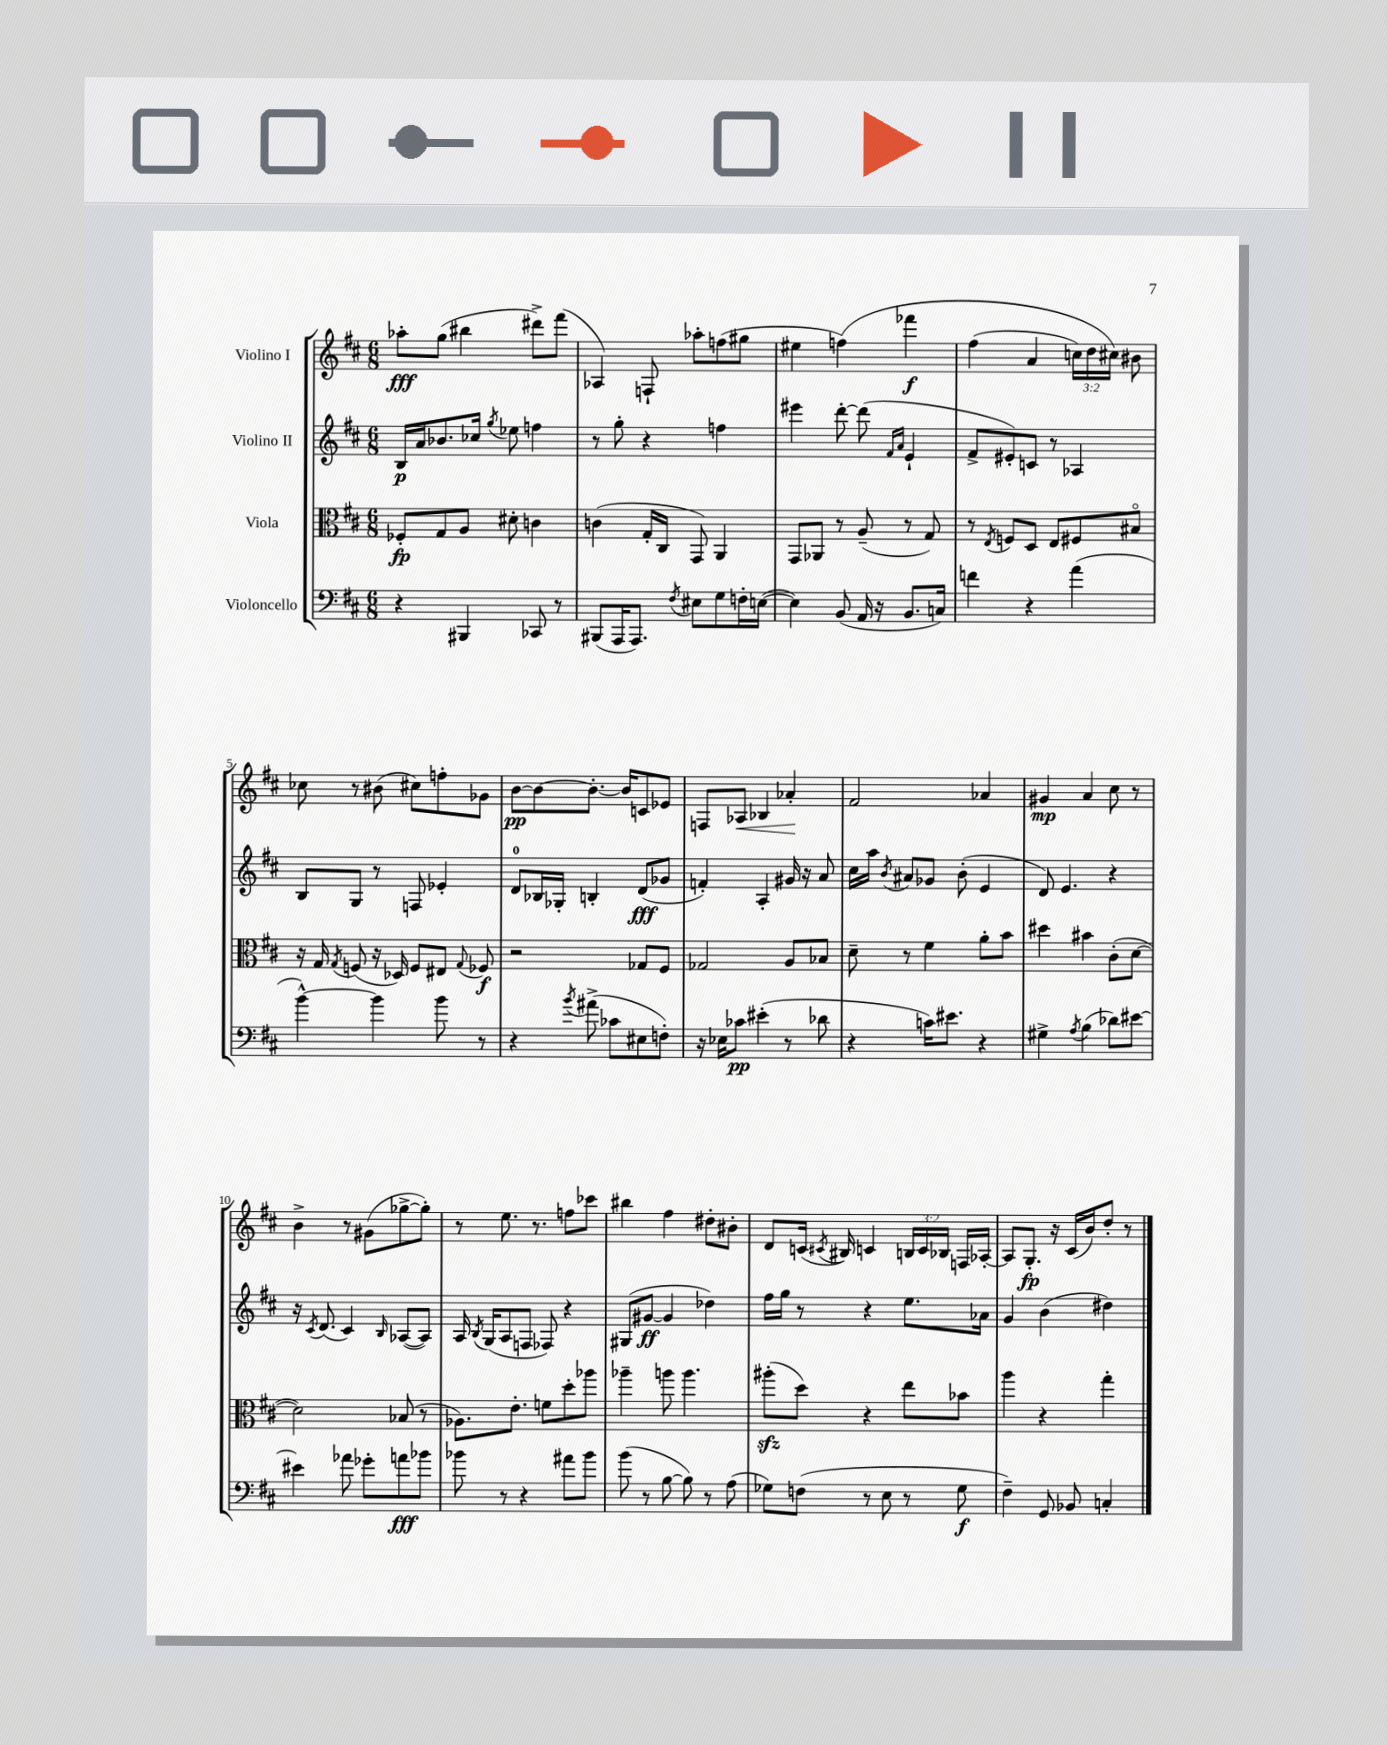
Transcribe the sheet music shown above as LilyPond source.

<<
\new StaffGroup <<
\new Staff = "s0" \with { instrumentName = "Violino I" } {
    \clef treble \key d \major \numericTimeSignature \time 6/8 \override Staff.TupletNumber.text = #tuplet-number::calc-fraction-text
    \autoBeamOff aes''8[-.\fff g''8]( bis''4 dis'''8[->) fis'''8]( |
    aes4) f8-! aes''8[-. f''8( gis''8] |
    eis''4 f''4)\( fes'''4\f |
    fis''4( a'4 \tuplet 3/2 { c''16[) d''16 cis''16]\) } bis'8 |
    ces''8 r8 bis'8( cis''8[) f''8-. ges'8] |
    b'8[~\pp b'8~ b'8.]~-. b'16[ c'8 ees'8] |
    f8[ aes8]\< bes4 aes'4-.\! |
    fis'2 aes'4 |
    gis'4\mp a'4 cis''8 r8 |
    b'4-> r8 gis'8[( ges''8~-> ges''8]-.) |
    r8 e''8. r8. f''8[ ces'''8] |
    bis''4 fis''4 dis''8[-. bis'8]-. |
    d'8[ c'16]( \acciaccatura { cis'8 } bis16) c'4 \tuplet 3/2 { b16[ c'16 bes16] } f16[ aes16]~-. |
    aes8[ g8.]-.\fp r16 cis'16[( b'16) d''8]-. r8 \bar "|." |
}
\new Staff = "s1" \with { instrumentName = "Violino II" } {
    \clef treble \key d \major \numericTimeSignature \time 6/8
    \autoBeamOff b16[\p a'16 bes'8. ces''16] \acciaccatura { g''8 } ees''8 f''4 |
    r8 g''8-. r4 f''4 |
    eis'''4 d'''8~-. d'''8( \grace { fis'16[ a'16] } e'4-! |
    fis'8[-> eis'8-.) c'8] r8 aes4 |
    b8[ g8] r8 f8 ees'4-. |
    d'8[-0 bes16 ges16]-. b4-. d'8[\fff( ges'8] |
    f'4-.) a4-. gis'16 r16 a'8 |
    cis''16[ a''16] \acciaccatura { b'8 } ais'8[ ges'8] b'8-.( e'4 |
    d'8) e'4. r4 |
    r16 \acciaccatura { cis'8 } d'8.( cis'4) \grace { b16 } aes8[~( aes8]) |
    a16 \acciaccatura { b8 } g16[( a8 f8] fes8) r4 |
    gis8[( gis'8]~\ff gis'4 des''4) |
    fis''16[ g''16] r8 r4 e''8.[ aes'16] |
    g'4 b'4( dis''4) \bar "|." |
}
\new Staff = "s2" \with { instrumentName = "Viola" } {
    \clef alto \key d \major \numericTimeSignature \time 6/8
    \autoBeamOff fes8[-.\fp g8 a8] dis'8-. c'4 |
    c'4( g16[-. cis16] g,8) a,4 |
    g,8[ aes,8] r8 a8--( r8 g8) |
    r8 \acciaccatura { e8 } f8[ d8] e8[ fis8 bis8]\flageolet |
    r16 g16 \acciaccatura { g8 } f8( r16 des16) f8[ eis8] \appoggiatura { g8 } fes8\f |
    r2 ges8[ fis8] |
    ges2 a8[ bes8] |
    d'8-- r8 fis'4 a'8[-. b'8] |
    dis''4 bis'4 cis'8[-.( d'8]~ |
    d'2) bes8( r8 |
    aes8.[) e'8.]-. f'8[ d''8-. aes''8] |
    aes''4-- a''8 a''4. |
    ais''8[-.\sfz( d''8]) r4 e''8[ bes'8] |
    a''4 r4 g''4-. \bar "|." |
}
\new Staff = "s3" \with { instrumentName = "Violoncello" } {
    \clef bass \key d \major \numericTimeSignature \time 6/8
    \autoBeamOff r4 bis,,4 ces,8 r8 |
    bis,,8[( a,,16 a,,8.]) \acciaccatura { fis8 } eis8[ g8 f16-. e16]~( |
    e4) b,8( a,16 r16 b,8.[ c16]) |
    f'4 r4 a'4( |
    b'4~-^) b'4 b'8 r8 |
    r4 \acciaccatura { b'8 } ais'8->( ces'8[ eis8 f8]-.) |
    r16 ees16[ ces'8]\pp eis'4-.( r8 des'8 |
    r4 c'16[) eis'8.] r4 |
    gis4-> \acciaccatura { a8 } b4( des'8[) eis'8]~ |
    eis'4 aes'8 ges'8[-. a'8\fff bes'8] |
    bes'8 r8 r4 ais'8[ bes'8] |
    b'8( r8 b8~ b8) r8 a8( |
    ges8[) f8]( r8 e8 r8 ges8\f |
    fis4--) g,8 bes,8 c4-. \bar "|." |
}
>>
>>
